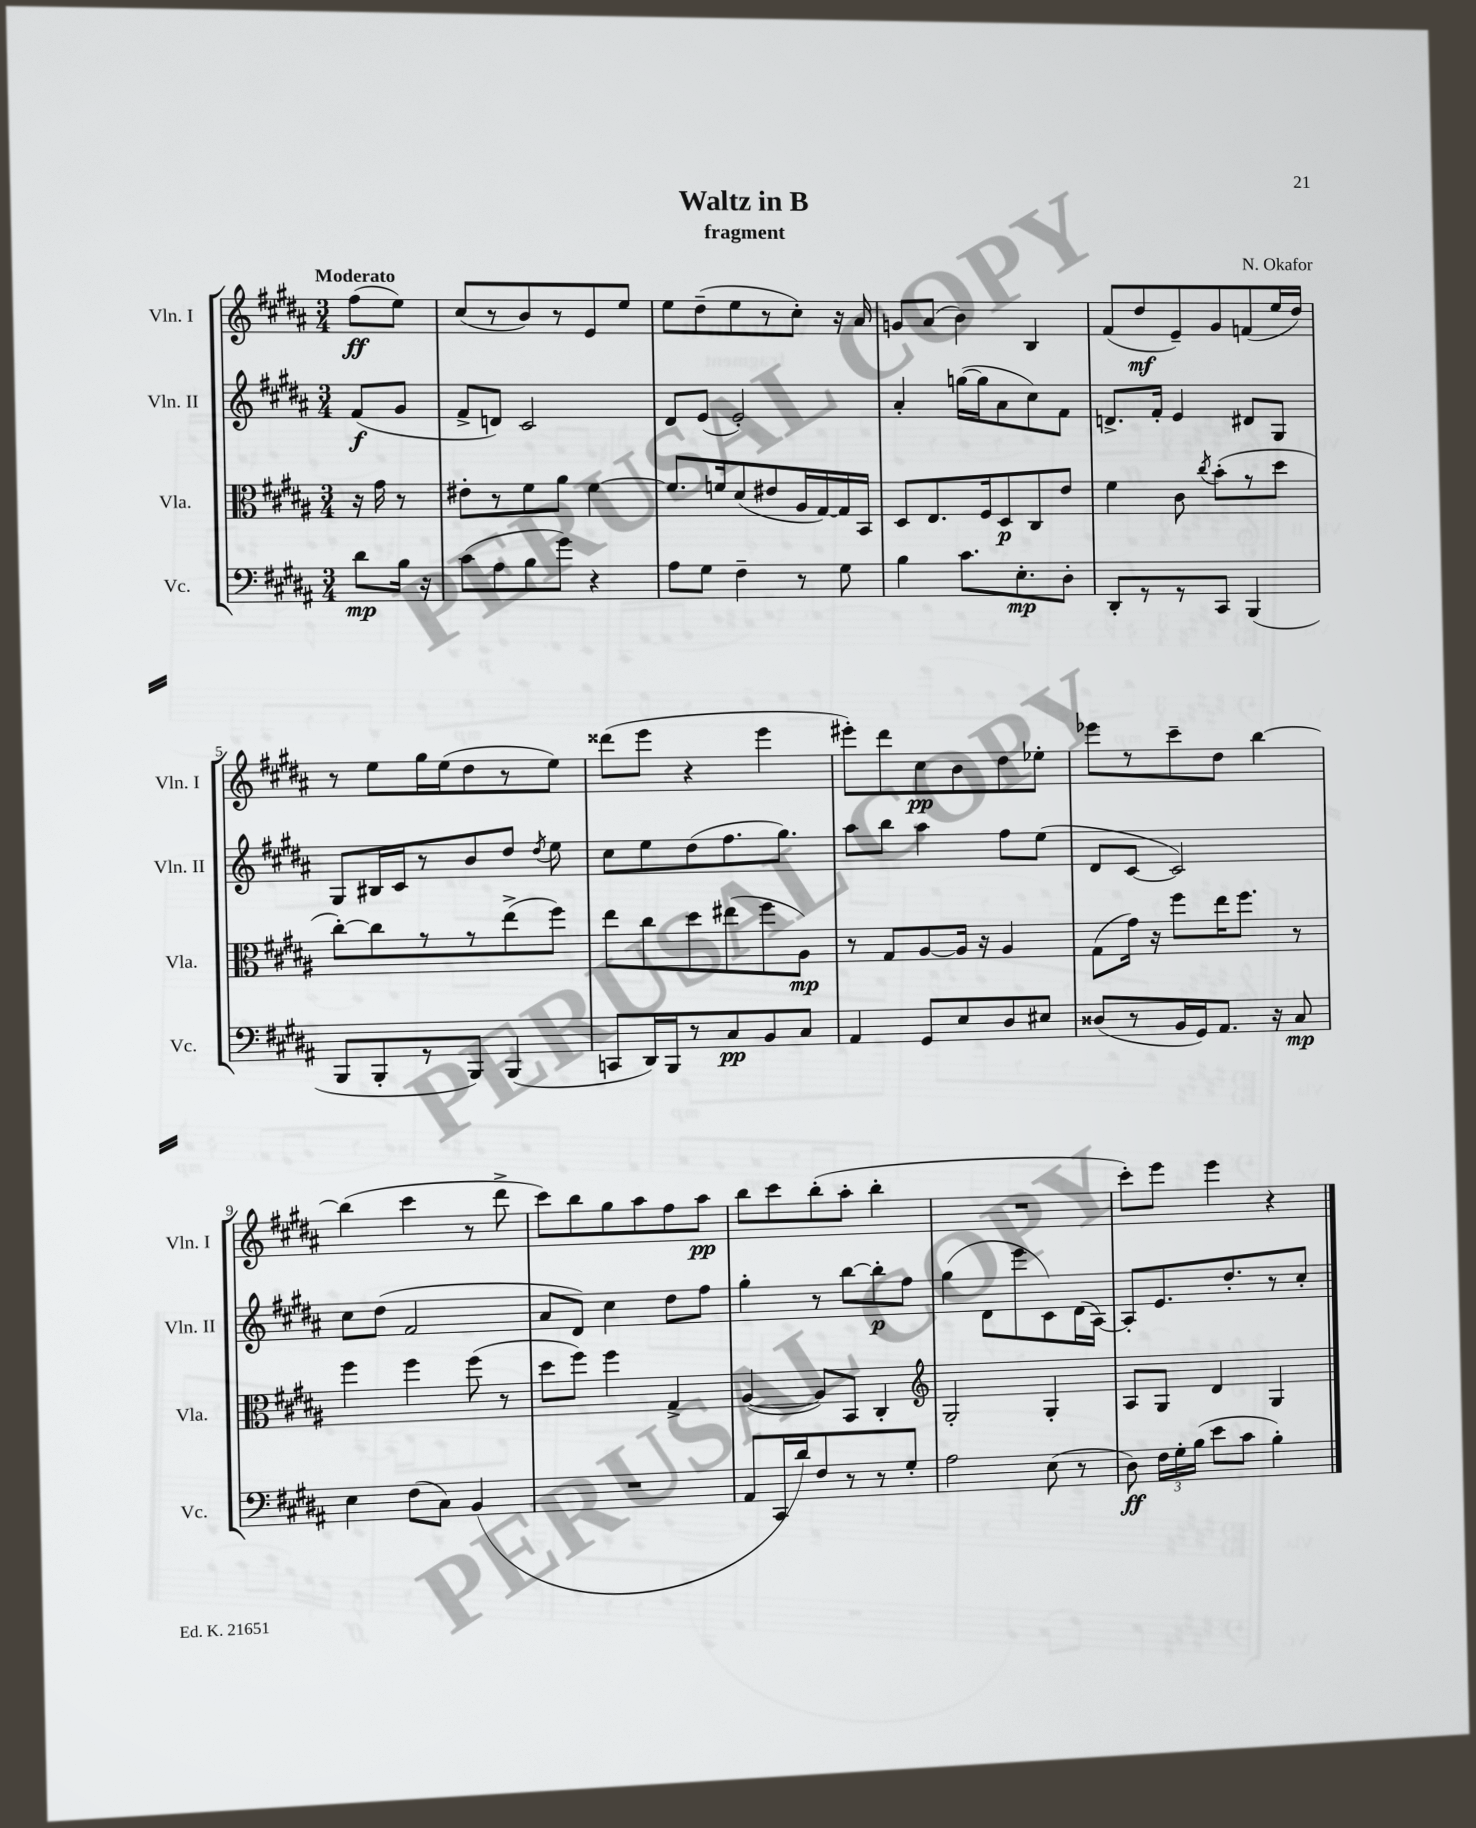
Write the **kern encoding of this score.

**kern	**kern	**kern	**kern
*staff4	*staff3	*staff2	*staff1
*clefF4	*clefC3	*clefG2	*clefG2
*k[f#c#g#d#a#]	*k[f#c#g#d#a#]	*k[f#c#g#d#a#]	*k[f#c#g#d#a#]
*M3/4	*M3/4	*M3/4	*M3/4
8d#	16r	(8f#	(8ff#
.	16g#	.	.
16B	8r	8g#	8ee)
16r	.	.	.
=	=	=	=
(8c#	8e#'	8f#^	(8cc#
8A#	8r	8d)	8r
8B	8f#	2c#	8b)
8g#)	8a#	.	8r
4r	[4f#	.	8e
.	.	.	8ee
=	=	=	=
8A#	8.f#]	8d#	8ee
8G#	.	(8e	(8dd#~
.	16f	.	.
4F#~	(8d#	2e')	8ee
.	8e#	.	8r
8r	16A#	.	8cc#')
.	[16G#)	.	.
8G#	16G#]	.	16r
.	16BB	.	16a#
=	=	=	=
4B	8D#	4a#'	8g
.	8.E	.	(8a#
8.c#	.	([16gg	4b)
.	16F#	16gg]	.
.	8D#	8a#	.
8.E'	.	.	.
.	8C#	8cc#)	4B
8D#'	8e	8f#	.
=	=	=	=
8DD#'	4f#	8.d^	(8f#
8r	.	.	8dd#
.	.	16f#'	.
8r	8c#	4e	8e~)
.	8qcc#	.	.
8CC#	(8b'	.	8g#
(4BBB	8r	8d#	(8f
.	8dd#	8G#	16ee
.	.	.	16dd#)
=	=	=	=
8BBB	[8cc#')	8G#	8r
8BBB'	8cc#]	16B#	8ee
.	.	16c#	.
8r	8r	8r	16gg#
.	.	.	(16ee
8BBB)	8r	8b	8dd#
(4BBB	(8ee^	8dd#	8r
.	.	8qdd#	.
.	8ff#)	8ee	8ee)
=	=	=	=
8CC	8ee	8cc#	(8ddd##
16DD#)	8cc#	8ee	8eee
16BBB	.	.	.
8r	8dd#	(8dd#	4r
8C#	(8ee#	8.ff#	.
8BB	8ff#	.	4eee
.	.	8.gg#)	.
8C#	8A#)	.	.
=	=	=	=
4AA#	8r	8aa#	8eee#')
.	8G#	8bb	8ddd#
8GG#	[8A#	4aa#	8cc#
8E	16A#]	.	8b
.	16r	.	.
8D#	4A#	8ff#	8dd#
8E#	.	(8ee	8ee-'
=	=	=	=
(8D##	(8G#	8d#	8eee-
8r	16g#)	[8c#	8r
.	16r	.	.
16BB	8ff#	2c#])	8ccc#~
16GG#)	.	.	.
8.AA#	16ee	.	8dd#
.	8.ff#	.	.
.	.	.	[4bb
16r	.	.	.
8C#	8r	.	.
=	=	=	=
4E	4ff#	8cc#	(4bb]
.	.	(8dd#	.
(8F#	4ff#	2f#	4ccc#
8C#)	.	.	.
(4BB	(8ff#	.	8r
.	8r	.	8ddd#^
=	=	=	=
2.r	8dd#	8a#	8ccc#)
.	8ff#)	8d#)	8bb
.	4ff#	4cc#	8gg#
.	.	.	8aa#
.	4G#^	8dd#	8ff#
.	.	8ff#	8aa#
=	=	=	=
8AA#	([4A#	4gg#'	8bb
16CC#	.	.	8ccc#
16d#)	.	.	.
8F#	8A#])	8r	(8bb'
8r	8BB	[8bb	8aa#'
8r	4C#'	8bb']	4bb'
8G#'	.	8ff#	.
=	=	=	=
*	*clefG2	*	*
2A#	2G#'	(4gg#	2.r
.	.	8d#	.
.	.	8eee	.
(8E	4G#'	8c#)	.
8r	.	(16d#	.
.	.	[16A#)	.
=	=	=	=
8D#)	8A#	8A#']	8ccc#')
24F#	8G#	8.e	8eee
24G#'	.	.	.
(24B	.	.	.
8e	4d#	.	4eee
.	.	8.dd#'	.
8c#	.	.	.
4B')	4G#	8r	4r
.	.	8cc#'	.
==	==	==	==
*-	*-	*-	*-
